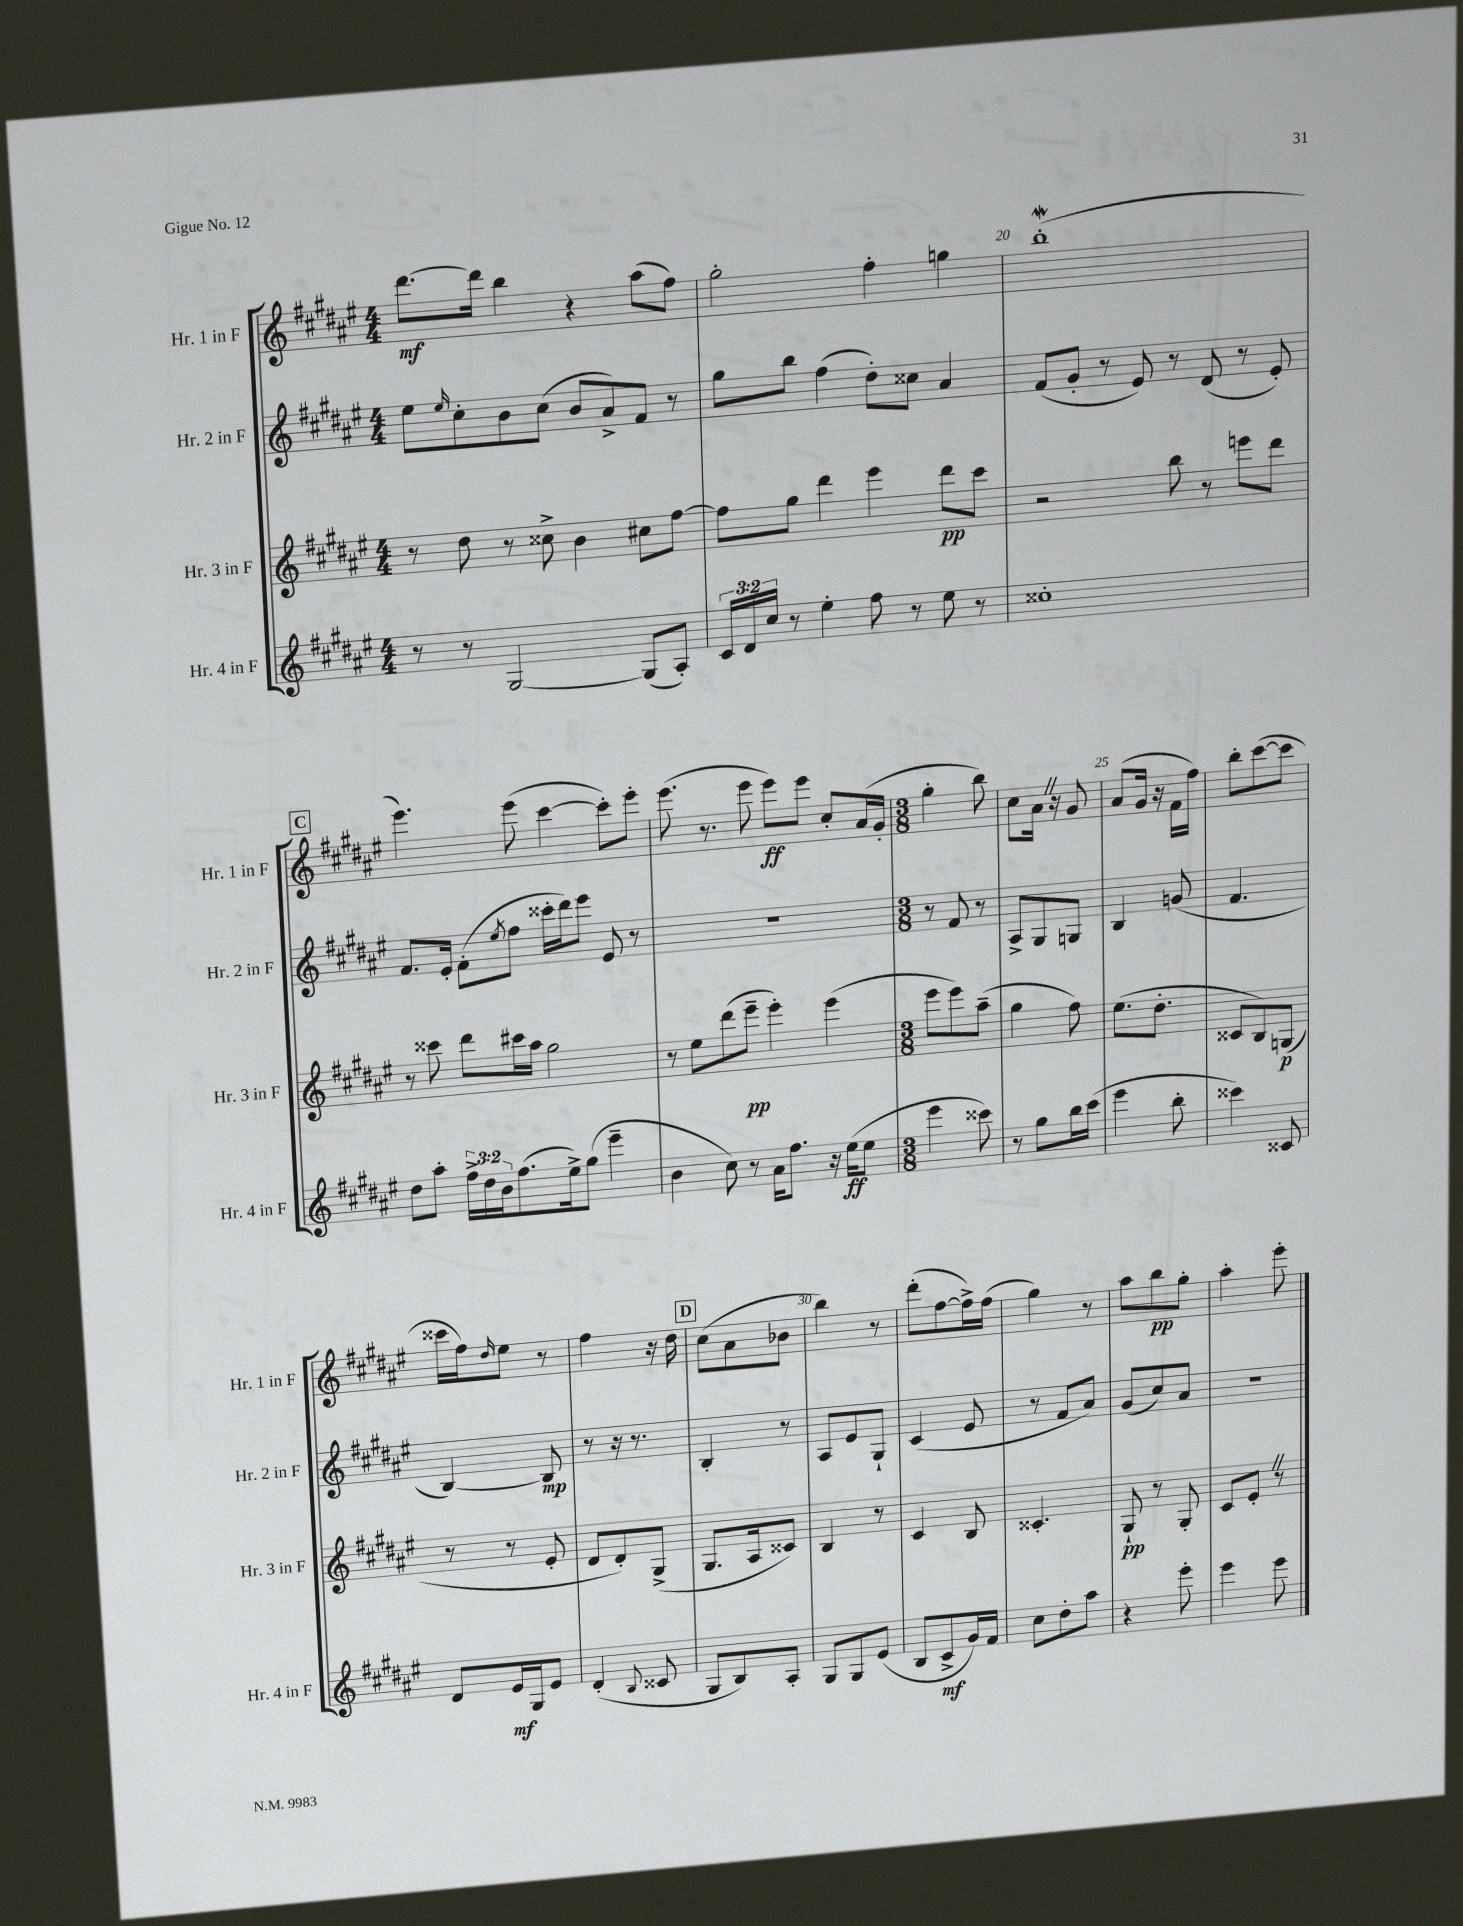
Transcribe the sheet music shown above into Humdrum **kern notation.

**kern	**dynam	**kern	**dynam	**kern	**dynam	**kern	**dynam
*part4	*part4	*part3	*part3	*part2	*part2	*part1	*part1
*staff4	*staff4	*staff3	*staff3	*staff2	*staff2	*staff1	*staff1
*I"Hr. 4 in F	*	*I"Hr. 3 in F	*	*I"Hr. 2 in F	*	*I"Hr. 1 in F	*
*I'Hr. 4 in F	*	*I'Hr. 3 in F	*	*I'Hr. 2 in F	*	*I'Hr. 1 in F	*
*clefG2	*	*clefG2	*	*clefG2	*	*clefG2	*
*k[f#c#g#d#a#e#]	*	*k[f#c#g#d#a#e#]	*	*k[f#c#g#d#a#e#]	*	*k[f#c#g#d#a#e#]	*
*M4/4	*	*M4/4	*	*M4/4	*	*M4/4	*
=18	=18	=18	=18	=18	=18	=18	=18
8r	.	8r	.	8ee#\L	.	[8.ddd#\L	mf
.	.	.	.	16qqee#/	.	.	.
8r	.	8dd#\	.	8cc#'\	.	.	.
.	.	.	.	.	.	16ddd#\Jk]	.
[2G#/	.	8r	.	8b\	.	4bb\	.
.	.	8cc##X^\	.	(8cc#\J	.	.	.
.	.	4b\	.	8b/L	.	4r	.
.	.	.	.	8a#^/)	.	.	.
(8G#/L]	.	8cc#X\L	.	8f#/J	.	(8aa#\L	.
8A#'/J)	.	[8ff#\J	.	8r	.	8ff#\J)	.
=19	=19	=19	=19	=19	=19	=19	=19
24c#/LL	.	8ff#\L]	.	8gg#\L	.	2gg#'\	.
24d#/	.	.	.	.	.	.	.
24cc#/JJ	.	.	.	.	.	.	.
8r	.	8gg#\J	.	8bb\J	.	.	.
4ee#'\	.	4ddd#\	.	(4ff#\	.	.	.
8ff#\	.	4eee#\	.	8dd#'\L)	.	4ff#'\	.
8r	.	.	.	8cc##X\J	.	.	.
8ee#\	.	8ddd#\L	pp	4a#/	.	4ggn\	.
8r	.	8ccc#\J	.	.	.	.	.
=20	=20	=20	=20	=20	=20	=20	=20
1cc##X'	.	2r	.	(8f#/L	.	(1bbw'	.
.	.	.	.	8g#'/J	.	.	.
.	.	.	.	8r	.	.	.
.	.	.	.	8e#/)	.	.	.
.	.	8bb\	.	8r	.	.	.
.	.	8r	.	(8d#/	.	.	.
.	.	8eeen\L	.	8r	.	.	.
.	.	8ddd#\J	.	8e#'/)	.	.	.
!!LO:LB:g=z
!!LO:REH:place=s1:t=C
=21	=21	=21	=21	=21	=21	=21	=21
8dd#\L	.	8r	.	8.f#/L	.	4.eee#\)	.
8aa#'\J	.	8ccc##X\	.	.	.	.	.
.	.	.	.	16e#'/Jk	.	.	.
24ff#^\LL	.	8ddd#\L	.	(8f#'\L	.	.	.
24dd#\	.	.	.	.	.	.	.
24b\J	.	.	.	.	.	.	.
.	.	.	.	8qee#/	.	.	.
(8.ff#\	.	16ccc#X\L	.	8ff#\J	.	(8eee#\	.
.	.	16aa#\JJ	.	.	.	.	.
.	.	2gg#\	.	16ccc##X'\LL	.	[4ccc#\	.
16ee#^\k)	.	.	.	16ddd#\J)	.	.	.
(8gg#\J	.	.	.	8eee#\J	.	.	.
4eee#~\	.	.	.	8e#/	.	8ccc#'\L])	.
.	.	.	.	8r	.	8eee#'\J	.
=22	=22	=22	=22	=22	=22	=22	=22
4b\	.	8r	.	1r	.	(8.eee#\	.
.	.	8ee#\L	.	.	.	.	.
.	.	.	.	.	.	8.r	.
8cc#\)	.	(8ddd#\	.	.	.	.	.
8r	.	8eee#~\J	pp	.	.	8eee#\	.
16a#\KL	.	4eee#'\)	.	.	.	8eee#\L)	ff
8.ff#\J	.	.	.	.	.	.	.
.	.	.	.	.	.	8eee#\J	.
16r	.	(4eee#\	.	.	.	8cc#'/L	.
(16ee#\KL	ff	.	.	.	.	.	.
8ee#\J	.	.	.	.	.	(16a#/L	.
.	.	.	.	.	.	16g#'/JJ	.
=23	=23	=23	=23	=23	=23	=23	=23
*M3/8	*	*M3/8	*	*M3/8	*	*M3/8	*
4eee#\	.	8eee#\L	.	8r	.	4gg#'\	.
.	.	8eee#\)	.	8f#/	.	.	.
8ccc##X\)	.	(8aa#~\J	.	8r	.	8bb\)	.
=24	=24	=24	=24	=24	=24	=24	=24
8r	.	4gg#\	.	8A#^/L	.	8cc#\L	.
8gg#\L	.	.	.	8G#/	.	16a#Z\Jk	.
.	.	.	.	.	.	16r	.
16bb\L	.	8ff#\)	.	8Gn/J	.	8g#/	.
(16ccc#\JJ	.	.	.	.	.	.	.
=25	=25	=25	=25	=25	=25	=25	=25
4eee#\	.	(8.ee#\L	.	4B/	.	(8a#/L	.
.	.	.	.	.	.	16g#/Jk	.
.	.	8.dd#'\J	.	.	.	16r	.
8bb'\	.	.	.	(8gn/	.	16f#\LL	.
.	.	.	.	.	.	16ff#\JJ)	.
=26	=26	=26	=26	=26	=26	=26	=26
4ccc##X\)	.	8c##X/L	.	4.f#/	.	8bb'\L	.
.	.	8B/)	.	.	.	([8ccc#\	.
8c##X/	.	(8Gn/J	p	.	.	8ccc#\J]	.
!!LO:LB:g=z
=27	=27	=27	=27	=27	=27	=27	=27
8d#/L	.	8r	.	[4B/)	.	16ccc##X\LL	.
.	.	.	.	.	.	16ff#\J)	.
.	.	.	.	.	.	16qqdd#/	.
16e#/L	mf	8r	.	.	.	8ee#\J	.
16G#/J	.	.	.	.	.	.	.
8e#/J	.	8e#'/	.	8B/]	mp	8r	.
=28	=28	=28	=28	=28	=28	=28	=28
(4d#'/	.	8d#/L	.	8r	.	4ff#\	.
.	.	8d#'/)	.	16r	.	.	.
.	.	.	.	8.r	.	.	.
8qqB/	.	.	.	.	.	.	.
8c##X/	.	(8G#^/J	.	.	.	16r	.
.	.	.	.	.	.	16dd#\	.
!!LO:REH:place=s1:t=D
=29	=29	=29	=29	=29	=29	=29	=29
8G#/L	.	8.G#/L	.	4B'/	.	(8cc#\L	.
8B/)	.	.	.	.	.	8a#\	.
.	.	16A#/k	.	.	.	.	.
8A#'/J	.	8c##X/J)	.	8r	.	8b-X\J	.
=30	=30	=30	=30	=30	=30	=30	=30
8G#/L	.	4B/	.	8A#/L	.	4bb\)	.
8G#/	.	.	.	8e#/	.	.	.
(8e#/J	.	8r	.	8G#`/J	.	8r	.
=31	=31	=31	=31	=31	=31	=31	=31
8B/L	.	4c#/	.	(4c#/	.	(8ddd#'\L	.
8c#^/	mf	.	.	.	.	[8ff#\	.
16g#/L)	.	8B/	.	8e#/	.	16ff#^\L])	.
16f#/JJ	.	.	.	.	.	(16ff#\JJ	.
=32	=32	=32	=32	=32	=32	=32	=32
8cc#\L	.	4.c##X'/	.	8r	.	4gg#\)	.
8dd#'\	.	.	.	8f#/L	.	.	.
8aa#\J	.	.	.	8a#/J)	.	8r	.
=33	=33	=33	=33	=33	=33	=33	=33
4r	.	8G#`/	pp	(8g#/L	.	8aa#\L	.
.	.	8r	.	8cc#/)	.	8bb\	pp
8eee#'\	.	8G#'/	.	8a#/J	.	8gg#'\J	.
=34	=34	=34	=34	=34	=34	=34	=34
4eee#\	.	8c#/L	.	4.r	.	4aa#'\	.
.	.	8e#'Z/J	.	.	.	.	.
8eee#\	.	8r	.	.	.	8eee#'\	.
==	==	==	==	==	==	==	==
*-	*-	*-	*-	*-	*-	*-	*-
